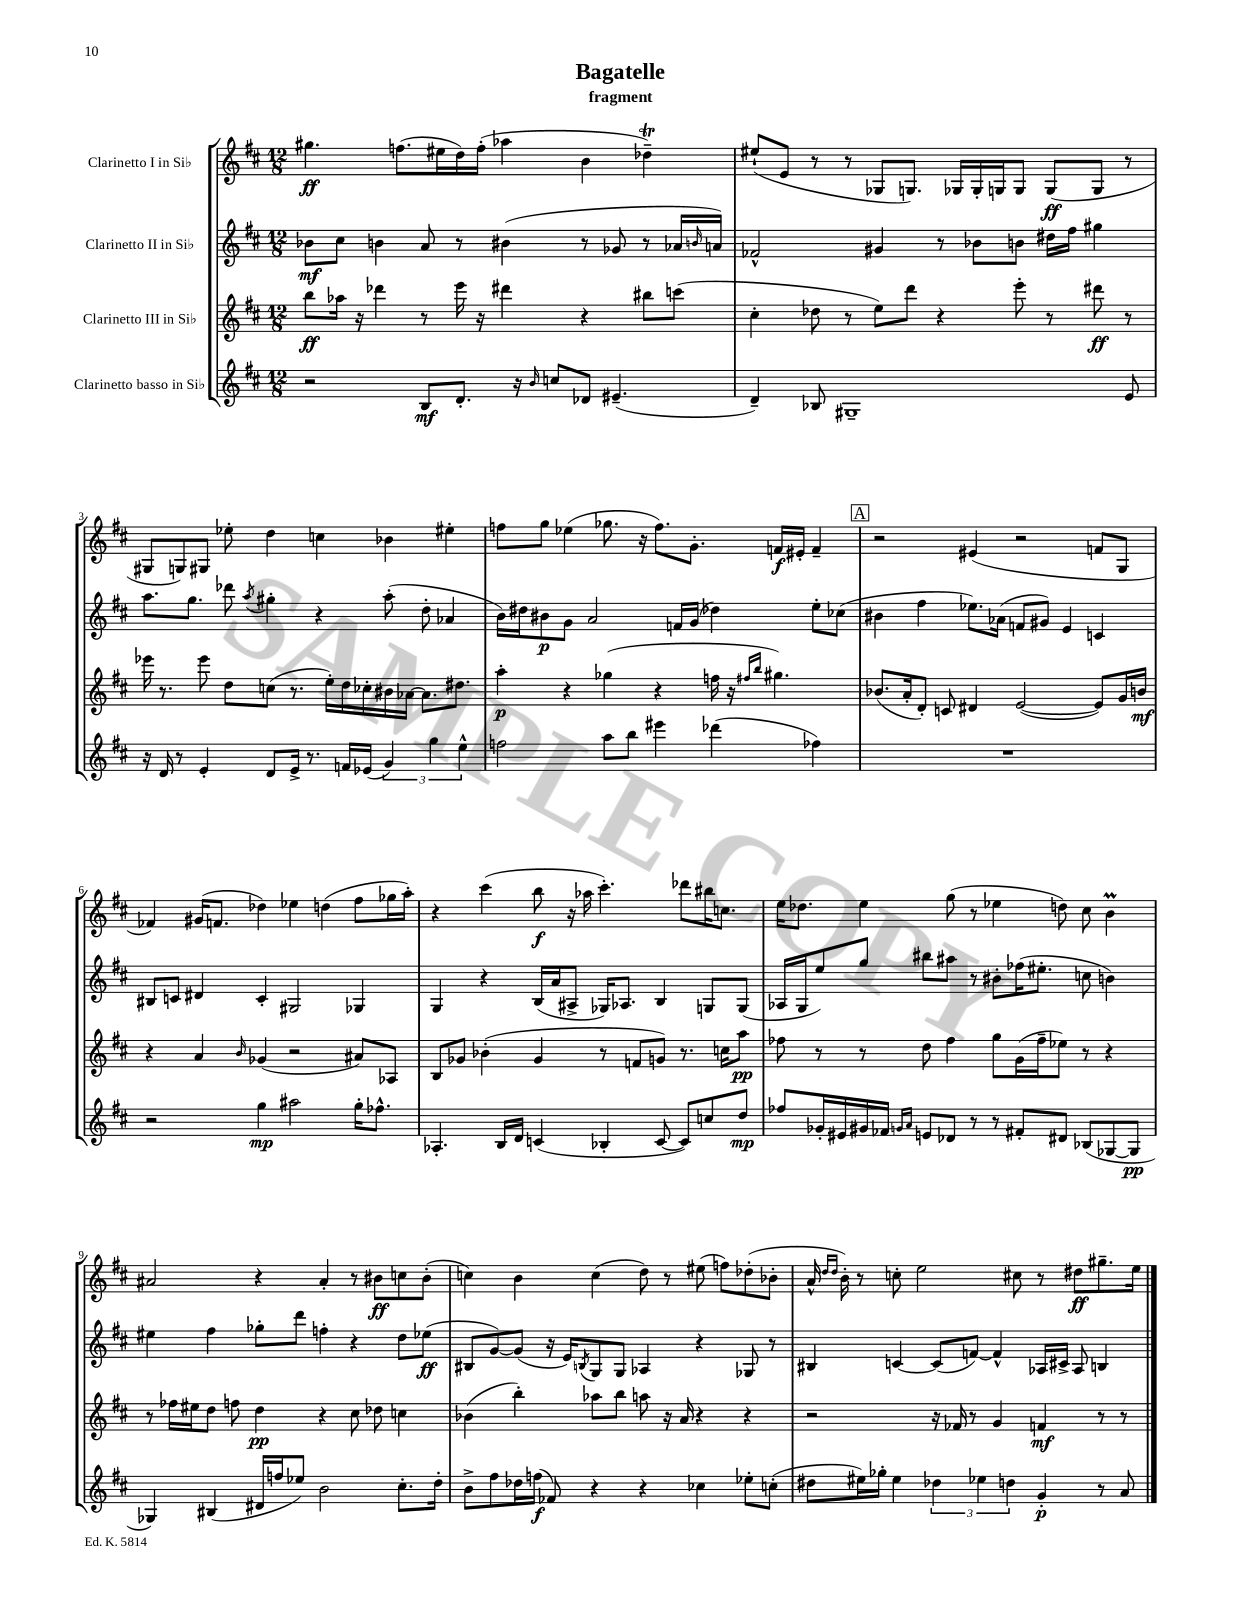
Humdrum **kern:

**kern	**dynam	**kern	**dynam	**kern	**dynam	**kern	**dynam
*part4	*part4	*part3	*part3	*part2	*part2	*part1	*part1
*staff4	*staff4	*staff3	*staff3	*staff2	*staff2	*staff1	*staff1
*I"Clarinetto basso in Si♭	*	*I"Clarinetto III in Si♭	*	*I"Clarinetto II in Si♭	*	*I"Clarinetto I in Si♭	*
*clefG2	*	*clefG2	*	*clefG2	*	*clefG2	*
*k[f#c#]	*	*k[f#c#]	*	*k[f#c#]	*	*k[f#c#]	*
*M12/8	*	*M12/8	*	*M12/8	*	*M12/8	*
=1	=1	=1	=1	=1	=1	=1	=1
2r	.	8bb\L	ff	8b-X\L	mf	4.gg#X\	ff
.	.	16aa-X\Jk	.	8cc#\J	.	.	.
.	.	16r	.	.	.	.	.
.	.	4ddd-X\	.	4bn\	.	.	.
.	.	.	.	.	.	(8.ffn\L	.
8B/L	mf	8r	.	8a/	.	.	.
.	.	.	.	.	.	16ee#X\L	.
8.d'/J	.	16eee\	.	8r	.	16dd\)	.
.	.	16r	.	.	.	(16ff'\JJ	.
.	.	4ddd#X\	.	(4b#X\	.	4aa-X\	.
16r	.	.	.	.	.	.	.
16qqb/	.	.	.	.	.	.	.
8ccn/L	.	.	.	.	.	.	.
8d-X/J	.	4r	.	8r	.	4b\	.
(4.e#X~/	.	.	.	8g-X/	.	.	.
.	.	8bb#X\L	.	8r	.	4dd-XT~\)	.
.	.	(8cccn\J	.	16a-X/LL	.	.	.
.	.	.	.	16qqbn/	.	.	.
.	.	.	.	16an/JJ)	.	.	.
=2	=2	=2	=2	=2	=2	=2	=2
4d~/)	.	4cc#'\	.	2f-X^^/	.	(8ee#X`/L	.
.	.	.	.	.	.	8e/J	.
8B-X/	.	8dd-X\	.	.	.	8r	.
1G#X~	.	8r	.	.	.	8r	.
.	.	8ee\L)	.	4g#X/	.	8G-X/L	.
.	.	8ddd\J	.	.	.	8.Gn/J)	.
.	.	4r	.	8r	.	.	.
.	.	.	.	.	.	16G-X/LL	.
.	.	.	.	8b-X\L	.	16G-'/	.
.	.	.	.	.	.	16Gn/J	.
.	.	8eee'\	.	8bn\J	.	8G/J	.
.	.	8r	.	16dd#X\LL	.	(8G/L	ff
.	.	.	.	16ff#\JJ	.	.	.
.	.	8ddd#X\	ff	4gg#X\	.	8G/J	.
8e/	.	8r	.	.	.	8r	.
!!LO:LB:g=z
=3	=3	=3	=3	=3	=3	=3	=3
16r	.	16eee-X\	.	8.aa\L	.	8G#X/L	.
16d/	.	8.r	.	.	.	.	.
8r	.	.	.	.	.	8Gn/)	.
.	.	.	.	8.gg\J	.	.	.
4e'/	.	8eee-\	.	.	.	8G#X/J	.
.	.	8dd\L	.	8ddd-X\	.	8ee-X'\	.
.	.	.	.	8qaa/	.	.	.
8d/L	.	(8ccn\J	.	4gg#X'\	.	4dd\	.
16e^/Jk	.	8.r	.	.	.	.	.
8.r	.	.	.	.	.	.	.
.	.	.	.	4r	.	4ccn\	.
.	.	16ee'\LL)	.	.	.	.	.
16fn/LL	.	16dd\	.	.	.	.	.
(16e-X/JJ	.	16cc-X'\	.	.	.	.	.
6g/)	.	16b#X\	.	(8aa'\	.	4b-X\	.
.	.	[16a-X\JJ	.	.	.	.	.
.	.	8.a-\L]	.	8dd'\	.	.	.
6gg\	.	.	.	.	.	.	.
.	.	.	.	4a-X/	.	4ee#X'\	.
.	.	8.dd#X\J	.	.	.	.	.
6ee^^\	.	.	.	.	.	.	.
=4	=4	=4	=4	=4	=4	=4	=4
2ffn\	.	4aa'\	p	16b\LL)	.	8ffn\L	.
.	.	.	.	16dd#X\J	.	.	.
.	.	.	.	8b#X\	p	8gg\J	.
.	.	4r	.	8g\J	.	(4ee-X\	.
.	.	.	.	2a/	.	.	.
8aa\L	.	(4gg-X\	.	.	.	8.gg-X\	.
8bb\J	.	.	.	.	.	.	.
.	.	.	.	.	.	16r	.
4eee#X\	.	4r	.	.	.	8.ff\L)	.
.	.	.	.	16fn/LL	.	.	.
.	.	.	.	(16g/JJ	.	8.g'\J	.
(4ddd-X\	.	16ffn\	.	4dd-X\)	.	.	.
.	.	16r	.	.	.	.	.
.	.	16qqff#X/LL	.	.	.	.	.
.	.	16qqbb/JJ	.	.	.	.	.
.	.	4.gg#X\)	.	.	.	16fn/LL	f
.	.	.	.	.	.	16e#X'/JJ	.
4ff-X\)	.	.	.	8ee'\L	.	4f~/	.
.	.	.	.	(8cc-X\J	.	.	.
!!LO:REH:place=s1:t=A
=5	=5	=5	=5	=5	=5	=5	=5
1.r	.	(8.b-X/L	.	4b#X\	.	2r	.
.	.	16a'/k	.	.	.	.	.
.	.	8d'/J)	.	4ff#\	.	.	.
.	.	8cn/	.	.	.	.	.
.	.	4d#X/	.	8.ee-X\L)	.	(4e#X/	.
.	.	.	.	(16a-X\Jk	.	.	.
.	.	([2e/	.	8fn/L	.	2r	.
.	.	.	.	8g#X/J)	.	.	.
.	.	.	.	4e/	.	.	.
.	.	8e/L])	.	4cn/	.	8fn/L	.
.	.	16g/L	.	.	.	8G/J	.
.	.	16bn/JJ	mf	.	.	.	.
!!LO:LB:g=z
=6	=6	=6	=6	=6	=6	=6	=6
2r	.	4r	.	8B#X/L	.	4f-X/)	.
.	.	.	.	8cn/J	.	.	.
.	.	4a/	.	4d#X/	.	(16g#X/KL	.
.	.	.	.	.	.	8.fn/J	.
.	.	16qqb/	.	.	.	.	.
4gg\	mp	(4g-X/	.	4c'/	.	4dd-X\)	.
2aa#X\	.	2r	.	2G#X/	.	4ee-X\	.
.	.	.	.	.	.	(4ddn\	.
16gg'\KL	.	8a#X/L)	.	4G-X/	.	8ff#\L	.
8.ff-X^^\J	.	.	.	.	.	.	.
.	.	8A-X/J	.	.	.	16gg-X\L	.
.	.	.	.	.	.	16aa'\JJ)	.
=7	=7	=7	=7	=7	=7	=7	=7
4.A-X'/	.	8B/L	.	4G/	.	4r	.
.	.	8g-X/J	.	.	.	.	.
.	.	(4b-X'\	.	4r	.	(4ccc#\	.
16B/LL	.	.	.	.	.	.	.
16d/JJ	.	.	.	.	.	.	.
(4cn/	.	4g-/	.	(16B/LL	.	8bb\	f
.	.	.	.	16a/J	.	.	.
.	.	.	.	8A#X^/J	.	16r	.
.	.	.	.	.	.	16aa-X\	.
4B-X'/	.	8r	.	16G-X/KL)	.	4.ccc#'\)	.
.	.	.	.	8.A-X/J	.	.	.
.	.	8fn/L	.	.	.	.	.
[8c/	.	8gn/J)	.	4B/	.	.	.
8c/L])	.	8.r	.	.	.	8ddd-X\L	.
8ccn/	.	.	.	8Gn/L	.	16bb#X\K	.
.	.	16ccn\KL	.	.	.	8.ccn\J	.
8dd/J	mp	8aa\J	pp	(8G/J	.	.	.
=8	=8	=8	=8	=8	=8	=8	=8
8ff-X/L	.	8ff-X\	.	16A-X/LL	.	16ee\KL	.
.	.	.	.	16G/J	.	8.dd-X\J	.
16g-X'/L	.	8r	.	8ee/)	.	.	.
16e#X/	.	.	.	.	.	.	.
16g#X/	.	8r	.	8gg/J	.	4ee\	.
16f-X/JJ	.	.	.	.	.	.	.
16qqgn/LL	.	.	.	.	.	.	.
16qqa/JJ	.	.	.	.	.	.	.
8en/L	.	8dd\	.	8bb#X\L	.	.	.
8d-X/J	.	4ff-\	.	8aa#X\J	.	(8gg\	.
8r	.	.	.	8r	.	8r	.
8r	.	8gg\L	.	8b#X'\L	.	4ee-X\	.
8f#X'/L	.	(16g\L	.	(16ff-X\K	.	.	.
.	.	16ff-~\J	.	8.ee#X'\J	.	.	.
8d#X/J	.	8ee-X\J)	.	.	.	8ddn\)	.
(8B-X/L	.	8r	.	8ccn\	.	8cc#\	.
[8G-X/	.	4r	.	4bn\)	.	4bM\	.
8G-/J]	pp	.	.	.	.	.	.
!!LO:LB:g=z
=9	=9	=9	=9	=9	=9	=9	=9
4G-X/)	.	8r	.	4ee#X\	.	2a#X/	.
.	.	16ff-X\LL	.	.	.	.	.
.	.	16ee#X\J	.	.	.	.	.
(4B#X/	.	8dd\J	.	4ff#\	.	.	.
.	.	8ffn\	.	.	.	.	.
16d#X/LL	.	4dd\	pp	8gg-X'\L	.	4r	.
16ffn/J	.	.	.	.	.	.	.
8ee-X/J)	.	.	.	8ddd\J	.	.	.
2b\	.	4r	.	4ffn'\	.	4a#'/	.
.	.	8cc#\	.	4r	.	8r	.
.	.	8dd-X\	.	.	.	8b#X\L	ff
8.cc#'\L	.	4ccn\	.	8dd\L	.	8ccn\	.
.	.	.	.	(8ee-X\J	ff	(8b#'\J	.
16dd'\Jk	.	.	.	.	.	.	.
=10	=10	=10	=10	=10	=10	=10	=10
8b^\L	.	(4b-X\	.	8B#X/L	.	4ccn\)	.
8ff#\	.	.	.	[8g/)	.	.	.
16dd-X\L	.	4bb'\)	.	(8g/J]	.	4b\	.
(16ffn\JJ	f	.	.	.	.	.	.
8f-X/)	.	.	.	16r	.	.	.
.	.	.	.	16e/KL)	.	.	.
.	.	.	.	8qBn/	.	.	.
4r	.	8aa-X\L	.	8G/	.	(4cc\	.
.	.	8bb\J	.	8G/J	.	.	.
4r	.	8aan\	.	4A-X/	.	8dd\)	.
.	.	16r	.	.	.	8r	.
.	.	16a/	.	.	.	.	.
4cc-X\	.	4r	.	4r	.	(8ee#X\	.
.	.	.	.	.	.	8ffn\L)	.
8ee-X'\L	.	4r	.	8G-X/	.	(8dd-X'\	.
(8ccn'\J	.	.	.	8r	.	8b-X'\J	.
=11	=11	=11	=11	=11	=11	=11	=11
8dd#X\L	.	2r	.	4B#X/	.	16a^^/	.
.	.	.	.	.	.	16qqdd/LL	.
.	.	.	.	.	.	16qqdd/JJ	.
.	.	.	.	.	.	16b'\)	.
16ee#X\L)	.	.	.	.	.	8r	.
16gg-X'\JJ	.	.	.	.	.	.	.
4ee#\	.	.	.	[4cn/	.	8ccn'\	.
.	.	.	.	.	.	2ee\	.
6dd-X\	.	16r	.	(8c/L]	.	.	.
.	.	16f-X/	.	.	.	.	.
.	.	8r	.	[8fn/J)	.	.	.
6ee-X\	.	.	.	.	.	.	.
.	.	4g/	.	4f^^/]	.	.	.
6ddn\	.	.	.	.	.	.	.
.	.	.	.	.	.	8cc#X\	.
4g'/	p	4fn/	mf	16A-X/LL	.	8r	.
.	.	.	.	16c#X^/JJ	.	.	.
.	.	.	.	8A-/	.	8dd#X\L	ff
8r	.	8r	.	4Bn/	.	8.gg#X~\	.
8a/	.	8r	.	.	.	.	.
.	.	.	.	.	.	16ee\Jk	.
==	==	==	==	==	==	==	==
*-	*-	*-	*-	*-	*-	*-	*-
